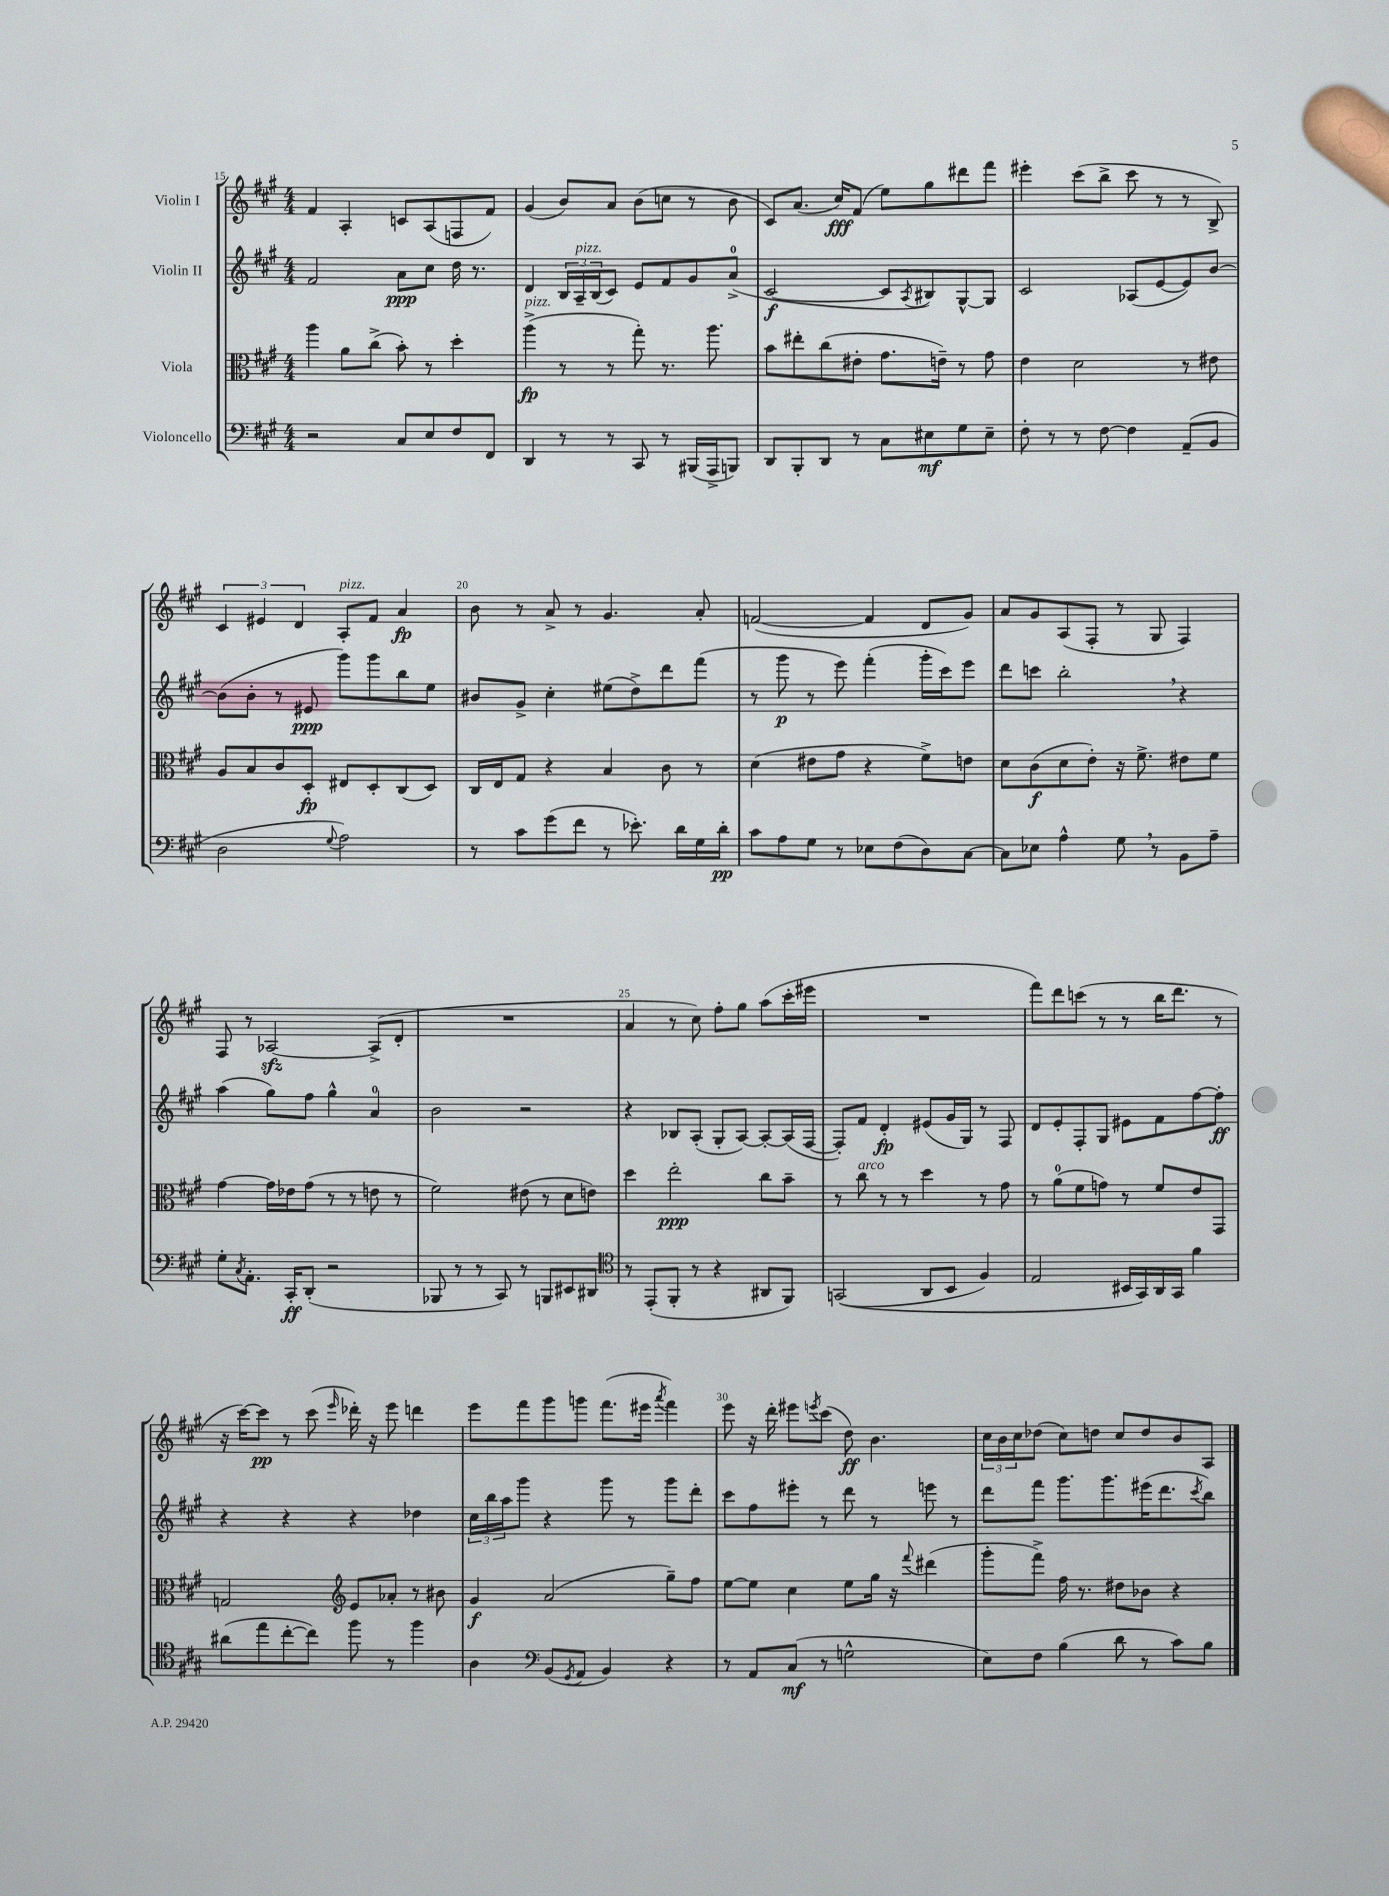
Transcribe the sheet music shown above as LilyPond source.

<<
\new StaffGroup <<
\new Staff = "s0" \with { instrumentName = "Violin I" } {
    \clef treble \key a \major \numericTimeSignature \time 4/4
    fis'4 a4-. c'8 a8( f8 fis'8) |
    gis'4( b'8) a'8 b'8( c''8 r8 b'8 |
    cis'8) a'8.( cis''16\fff) fis'8( e''8) gis''8 dis'''8 fis'''8 |
    eis'''4-. cis'''8( b''8-> cis'''8 r8 r8 b8->) |
    \tuplet 3/2 { cis'4 eis'4 d'4 } a8-.^\markup { \italic "pizz." } fis'8 a'4\fp |
    b'8 r8 a'8-> r8 gis'4. a'8-. |
    f'2~( f'4 d'8 gis'8) |
    a'8 gis'8 a8( fis8-. r8 gis8 fis4) |
    fis8 r8 aes2~\sfz aes8->( d'8-. |
    R1 |
    a'4 r8 cis''8) fis''8-. gis''8 a''8( cis'''16-. eis'''16 |
    R1 |
    fis'''8) d'''8 c'''8( r8 r8 b''16 d'''8. r8 |
    r16 cis'''16~) cis'''8\pp r8 cis'''8( \grace { e'''16 } des'''16-.) r16 e'''8 d'''4 |
    e'''8 fis'''8 gis'''8 g'''8 fis'''8.( eis'''16 \acciaccatura { a'''8 } fis'''4) |
    e'''8 r16 d'''16-. eis'''8 \acciaccatura { e'''8 } cis'''8( d''8\ff) b'4. |
    \tuplet 3/2 { cis''16 b'16 cis''16 } des''8( cis''8) d''8 cis''8 d''8 b'8 a8 \bar "|." |
}
\new Staff = "s1" \with { instrumentName = "Violin II" } {
    \clef treble \key a \major \numericTimeSignature \time 4/4
    fis'2 a'8\ppp cis''8 d''16 r8. |
    d'4 \tuplet 3/2 { b16 a16--^\markup { \italic "pizz." } b16( } cis'8) e'8 fis'8 gis'8 a'8-0->( |
    cis'2~\f cis'8 \acciaccatura { a8 } bis8) gis8~-^ gis8 |
    cis'2 aes8( e'8~ e'8) b'8~ |
    b'8( b'8-. r8 eis'8\ppp gis'''8) gis'''8 b''8 e''8 |
    bis'8 gis'8-> cis''4-. eis''8( d''8->) d'''8 fis'''8( |
    r8 gis'''8\p r8 e'''8) fis'''4-.( gis'''16-. cis'''16) e'''8 |
    d'''8 c'''8 b''2-. \breathe r4 |
    a''4( gis''8) fis''8 gis''4-^ a'4-0 |
    b'2 r2 |
    r4 bes8 a8-.( gis8-. a8~) a8~-. a16( fis16~ |
    fis8-.) fis'8 d'4-.\fp eis'8( gis'16 gis16) r8 fis8 |
    d'8 e'8-. fis8-. gis8 eis'8 fis'8 fis''8~ fis''8-.\ff |
    r4 r4 r4 des''4 |
    \tuplet 3/2 { cis''16 b''16 a''16 } gis'''8 r4 gis'''8 r8 gis'''8 d'''8-. |
    cis'''8 fis''8 eis'''8-. r8 d'''8 r8 e'''8 r8 |
    d'''8 fis'''8 gis'''8. gis'''8. eis'''16( d'''8. \acciaccatura { cis'''8 } b''8) \bar "|." |
}
\new Staff = "s2" \with { instrumentName = "Viola" } {
    \clef alto \key a \major \numericTimeSignature \time 4/4
    a''4 a'8 cis''8->( b'8-.) r8 d''4-. |
    a''4->\fp^\markup { \italic "pizz." }( r8 r8 gis''8-.) r8. a''8. |
    b'8 eis''8-. cis''8( eis'8-. gis'8. e'16--) r8 gis'8 |
    e'4 d'2 r8 eis'8 |
    a8 b8 cis'8 d8-.\fp eis8 d8-. cis8( d8) |
    cis16 e16 gis8 r4 b4 cis'8 r8 |
    d'4( eis'8 gis'8 r4 fis'8->) e'8 |
    d'8 cis'8\f( d'8 e'8-.) r16 fis'8.-> eis'8 fis'8 |
    gis'4~ gis'16 ees'16 gis'8( r8 r8 e'8 r8 |
    fis'2) eis'8( r8 d'8 e'8) |
    d''4 e''2-.\ppp cis''8 b'8-- |
    r8 cis''8^\markup { \italic "arco" } r8 r8 d''4 r8 gis'8 |
    r8 a'8-0( fis'8 g'8) r8 fis'8 e'8 gis,8 |
    g2 \clef treble e'8 aes'8-. r8 bis'8 |
    gis'4\f a'2( gis''8--) fis''8 |
    e''8~ e''8 cis''4 e''8 gis''16 r16 \appoggiatura { fis'''8 } dis'''4( |
    gis'''8-. fis'''8->) fis''16 r8. dis''8 bes'8 r4 \bar "|." |
}
\new Staff = "s3" \with { instrumentName = "Violoncello" } {
    \clef bass \key a \major \numericTimeSignature \time 4/4
    r2 cis8 e8 fis8 fis,8 |
    d,4 r8 r8 cis,8 r8 bis,,16( a,,16-> b,,8) |
    d,8 b,,8-. d,8 r8 cis8 eis8\mf gis8 eis8-- |
    fis8-. r8 r8 fis8~ fis4 a,8--( b,8 |
    d2 \appoggiatura { gis8 } a2) |
    r8 cis'8 gis'8( fis'8 r8 ees'8.-.) d'16 gis16 d'16-.\pp |
    cis'8 a8 gis8 r8 ees8 fis8( d8) cis8~ |
    cis8 ees8 a4-^ gis8 \breathe r8 b,8 a8-- |
    gis8-. \acciaccatura { cis8 } a,8.-. cis,16-.\ff d,8-.( r2 |
    bes,,8 r8 r8 cis,8) r8 b,,8 eis,8 dis,8 |
    \clef tenor r8 e,8-.( fis,8-. r8 r4 ais,8 fis,8) |
    g,2(\( a,8 b,8 fis4) |
    e2 bis,16 gis,16\) a,16 gis,16 fis'4 |
    ais'8( e''8 cis''8~-. cis''8) fis''8 r8 fis''4 |
    a4 \clef bass b,8( \acciaccatura { gis,8 } a,8 b,4) r4 |
    r8 a,8 cis8\mf( r8 g2-^ |
    e8) fis8 b4( d'8 r8 cis'8) b8 \bar "|." |
}
>>
>>
\layout { \context { \Score currentBarNumber = #15 \override BarNumber.break-visibility = ##(#f #t #t) barNumberVisibility = #(every-nth-bar-number-visible 5) } }
